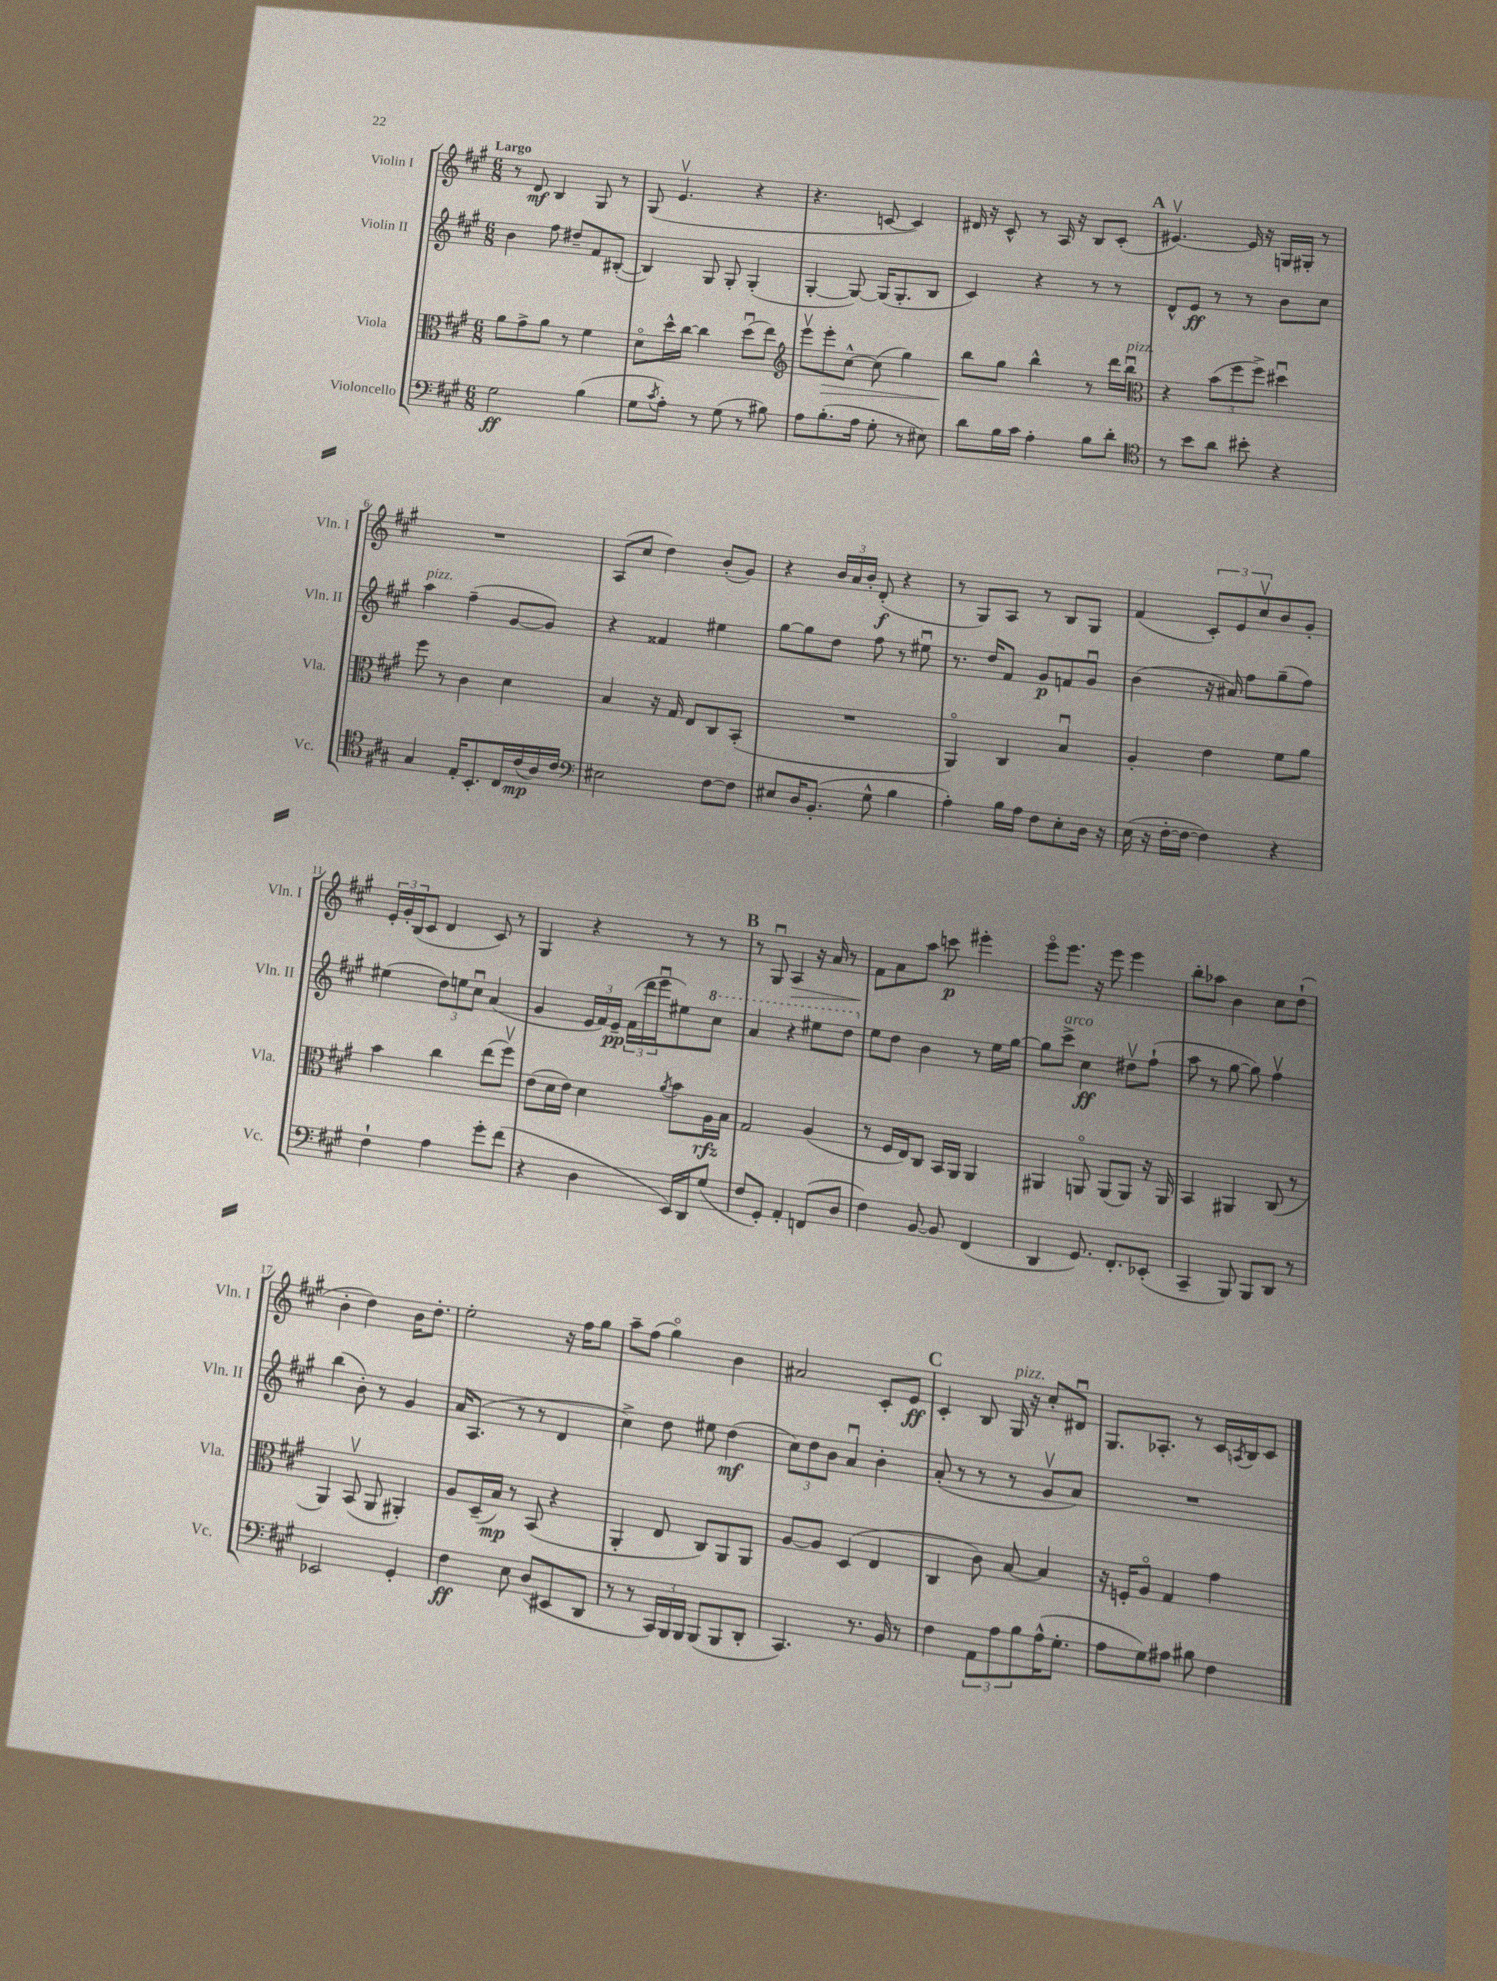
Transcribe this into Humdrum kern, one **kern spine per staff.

**kern	**kern	**kern	**kern
*staff4	*staff3	*staff2	*staff1
*clefF4	*clefC3	*clefG2	*clefG2
*k[f#c#g#]	*k[f#c#g#]	*k[f#c#g#]	*k[f#c#g#]
*M6/8	*M6/8	*M6/8	*M6/8
2G#\	8a\L	4b\	8r
.	8g#^\	.	8d/
.	8a\J	8ff#\	4B/
.	8r	8dd#~/L	.
(4B\	4f#\	8f#/	8G#/
.	.	([8B#'/J	8r
=	=	=	=
8G#\L	8do\L	4B#/])	(8G#/
8qc#/	.	.	.
8A'\J)	16dd^^\L	.	4.ev/
.	[16cc#\JJ	.	.
8r	4cc#\]	8G#/	.
(8G#\	.	8G#'/	.
8r	(8ddu\L	(4G#'/	4r
8B#\)	8ee\J)	.	.
=	=	=	=
*	*clefG2	*	*
8A\L	8eeev\L	[4G#'/	4.r
(8.B'\	8eee'\	.	.
.	[8cc#^^\J	8G#/_)	.
16A\Jk	.	.	.
8G#'\	(8cc#\]	(16G#/]LK	[8c/
.	.	8.G#'/	.
8r	4gg#\)	.	4c/])
8E#\)	.	8B/J	.
=	=	=	=
8d\L	8bb\L	4c#/)	16d#/
.	.	.	16r
16B\L	8gg#\J	.	8c#^^/
16c#\JJ	.	.	.
4A'\	4bb^^\	4r	8r
.	.	.	16A/
.	.	.	16r
8B\L	8r	8r	8B/L
8d'\J	16ddd\LL	8r	(8c#'/J
.	16bbu\JJ	.	.
=	=	=	=
*clefC4	*clefC3	*	*
8r	4r	8d^^/L	[4.e#v/)
8b\L	.	8e/J	.
8a\J	(12b\L	8r	.
.	12ff#\	.	.
8b#'\	.	8r	16e#/]
.	12ff#^\J)	.	.
.	.	.	16r
4r	4dd#u\	8b\L	16G/LL
.	.	.	16G#'/JJ
.	.	8cc#\J	8r
=	=	=	=
4G#/	8ff#\	4aa\	2.r
.	8r	.	.
16E'/LK	4c#\	(4ff#~\	.
8.BB'/	.	.	.
16C#/L	4d\	[8g#/L	.
(16c#/	.	.	.
16A/)	.	8g#/]J)	.
16c#/JJ	.	.	.
=	=	=	=
*clefF4	*	*	*
2E#\	4B/	4r	(8A/L
.	.	.	8cc#/J
.	16r	4f##/	4dd\)
.	16G#/	.	.
.	8E/L	.	.
[8F#\L	8C#/	4ee#\	(8b'/L
8F#\]J	(8BB'/J	.	8g#/J)
=	=	=	=
8E#/L	2.r	[8gg#\L	4r
16D/K	.	8gg#\]	.
(8.BB'/J	.	.	.
.	.	8dd\J	24b/LL
.	.	.	24a/
.	.	.	24b'/JJ
8G#^^\	.	8ff#\	(8d'/
4B\	.	8r	4r
.	.	8ee#u\	.
=	=	=	=
4A'\)	4AAo/)	8.r	8r
.	.	.	8G#/L)
.	.	16dd/LK	.
16B\LL	4C#/	8f#/J	8A/J
16A\JJ	.	.	.
8F#\L	.	8g#/L	8r
8E'\	4Bu/	8f/	8B/L
16D\Jk	.	8g#u/J	8G#/J
16r	.	.	.
=	=	=	=
(16E\	4A'/	(4b\	(4f#/
16r	.	.	.
[16F#'\LL	.	.	.
16F#\_JJ	.	.	.
4F#\])	4e\	16r	12c#'/L)
.	.	16a#/)	.
.	.	.	12e/
.	.	8ff#\L	.
.	.	.	12cc#v/
4r	8f#\L	(8gg#~\	8b/
.	8a\J	8ff#\J)	8g#'/J
=	=	=	=
4F#`\	4b\	(4ee#\	24e'/LL
.	.	.	24g#'/
.	.	.	(24B/J
.	.	.	8c#/J
4A\	4cc#\	12dd\L)	4d/
.	.	12ee\	.
.	.	12cc#u\J	.
8g#'\L	(8ee\L	(4a/	8c#/)
(8f#\J	8ff#v\J)	.	8r
=	=	=	=
4r	(8e\L	4g#/	4G#/
.	16d\L	.	.
.	16e\JJ)	.	.
4D\	4d\	24e/LL	4r
.	.	24f#/)	.
.	.	24e~/JJ	.
.	.	(24f#\LL	.
.	.	24ddd\	.
.	.	24eeeu\J	.
.	8qa/	.	.
16EE/LL)	8b\L	8ee#\)	8r
16DD/J	.	.	.
(8G#/J	16A\L	8ccc#\J	8r
.	16B\JJ	.	.
=	=	=	=
8F#/L	2G#/	4aa/	8r
8GG#'/J)	.	.	8G#u/
4AA'/	.	4r	4A/
(8FF/L	(4A/	8eee#\L	16r
.	.	.	16a/
8D/J	.	8ddd\J	8r
=	=	=	=
4F#\)	8r	8ee\L	8f#\L
.	16F#/LL	8dd\J	8a\
.	16E/J)	.	.
[8BB/	8C#/J	4b\	8aa\J
8BB/]	16BB/LL	.	8ccc\
.	16AA/JJ	.	.
(4FF#/	4AA/	8r	4eee#'\
.	.	16ee\LL	.
.	.	[16gg#\JJ	.
=	=	=	=
4DD/	4AA#/	8gg#\]L	8eeeo\L
.	.	8ccc#^\J	8.eee\J
8.GG#/)	8AAo/	4cc#\	.
.	.	.	16r
.	(8AA/L	.	8eee\
8.FF#'/L	.	.	.
.	8AA/J)	8dd#v\L	4eee\
(8EE-'/J	16r	(8ff#`\J	.
.	16AA/	.	.
=	=	=	=
4CC#~/	4BB/	8aa\	8bb'\L
.	.	8r	8aa-\J
8BBB/)	4AA#/	[8gg#\	4b\
8BBB/L	.	8gg#\])	.
8DD/J	(8C#/	4ff#v\	8cc#\L
8r	8r	.	(8dd`\J
=	=	=	=
2EE-/	4AA/)	(4bb\	4b'\
.	(8BBv/	8b'\)	4dd\)
.	8AA/	8r	.
4GG#'/	4AA#'/)	4g#/	16b\LK
.	.	.	8.dd'\J
=	=	=	=
4F#\	8A/L	16a/LK	2ee'\
.	.	(8.A/J	.
.	(16D~/L	.	.
.	16B/JJ)	.	.
8E\	8r	8r	.
(8D/L	(8BB/	8r	.
8EE#/	4r	4d/	16r
.	.	.	16ff#\LK
8DD/J	.	.	8gg#\J
=	=	=	=
8r	4AA'/	4cc#^\)	8aa~\L
8r	.	.	(8ff#\J
24CC#/LL)	8E/	8dd\	4gg#o\)
24BBB/	.	.	.
24BBB/JJ	.	.	.
(8BBB/L	8C#/L)	8ee#\	.
8BBB/	8AA/	(4dd\	4b\
8DD'/J	8AA/J	.	.
=	=	=	=
4.CC#/)	[8A/L	12cc#\L)	2a#/
.	.	12dd\	.
.	8A/]J	.	.
.	.	12b\J	.
.	(4D/	4au/	.
8.r	.	.	.
.	4E/	4b'\	8c#'/L
16BB/	.	.	.
8r	.	.	8e/J
=	=	=	=
4F#\	4C#/	(8a'/	4c#'/
.	.	8r	.
12AA\L	8c#\)	8r	8B/
12A\	.	.	.
.	[8B/	8r	16G#/
12B\	.	.	.
.	.	.	16r
(16A^^\K	4B/]	8g#v/L	8cc#'/L
8.G#'\J	.	.	.
.	.	8a/J)	8d#u/J
=	=	=	=
8A\L	16r	2.r	8.G#/L
.	16F'/LK	.	.
8G#\)	8Ao/J	.	.
.	.	.	8.A-'/J
8A#\J	4G#/	.	.
8B#\	.	.	8r
4F#\	4g#\	.	16c#/LL
.	.	.	8qA/
.	.	.	16B/J
.	.	.	8c#/J
==	==	==	==
*-	*-	*-	*-
